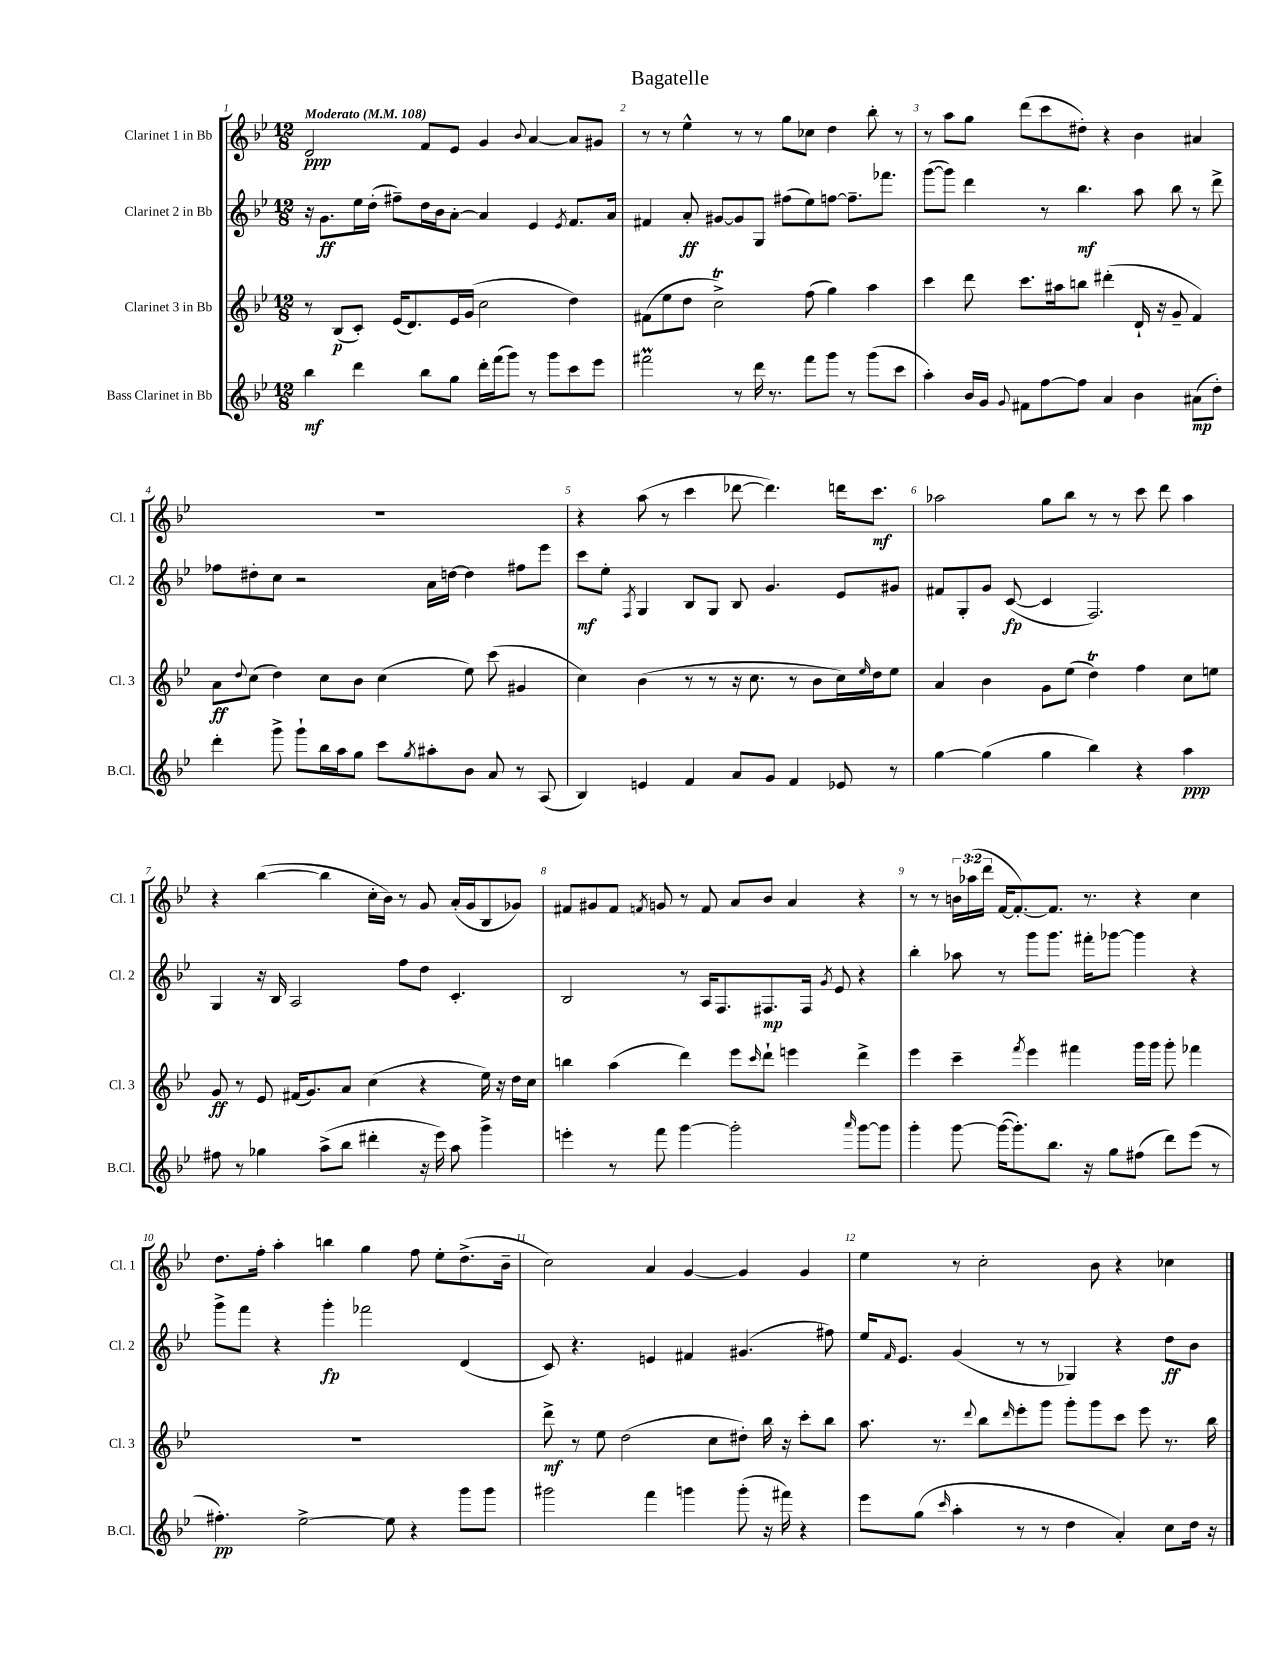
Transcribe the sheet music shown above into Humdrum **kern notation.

**kern	**kern	**kern	**kern
*staff4	*staff3	*staff2	*staff1
*clefG2	*clefG2	*clefG2	*clefG2
*k[b-e-]	*k[b-e-]	*k[b-e-]	*k[b-e-]
*M12/8	*M12/8	*M12/8	*M12/8
*MM108	*MM108	*MM108	*MM108
4bb-	8r	16r	2d
.	.	8.g	.
.	(8B-	.	.
4ddd	8c')	16ee-	.
.	.	(16dd'	.
.	(16e-	8ff#~)	.
.	8.d)	.	.
8bb-	.	16dd	8f
.	.	16b-	.
8gg	16e-	[8a'	8e-
.	(16g	.	.
16ddd'	2cc	4a]	4g
(16fff	.	.	.
8ggg)	.	.	.
.	.	.	8qqb-
8r	.	4e-	[4a
8ggg	.	.	.
.	.	8qe-	.
8ccc	4dd)	8.f	8a]
8eee-	.	.	8g#
.	.	16a	.
=	=	=	=
2fff#	(8f#	4f#	8r
.	8ee-	.	8r
.	8dd	8a'	4ee-^^
.	2cc^)	[8g#	.
8r	.	8g#]	8r
16ddd	.	8G	8r
8.r	.	.	.
.	.	(8ff#	8gg
8fff#	(8ff	8ee-)	8cc-
8ggg	4gg)	[8ff	4dd
8r	.	8.ff~]	.
(8ggg	4aa	.	8bb-'
.	.	8.fff-	.
8ccc	.	.	8r
=	=	=	=
4aa')	4ccc	([8ggg	8r
.	.	8ggg])	8aa
16b-	8ddd	4ddd	8gg
16g	.	.	.
8qqg	.	.	.
8f#	8.ccc	.	(8ddd
[8ff	.	8r	8ccc
.	16aa#	.	.
8ff]	8bb	4.bb-	8dd#')
4a	(4ddd#'	.	4r
4b-	16d`	8aa	4b-
.	16r	.	.
.	8g~	8bb-	.
(8a#	4f)	8r	4a#
8dd')	.	8ddd^	.
=	=	=	=
4ddd'	8a	8ff-	1.r
.	8qqdd	.	.
.	(8cc	8dd#'	.
8ggg^	4dd)	8cc	.
8ggg`	.	2r	.
16bb-	8cc	.	.
16aa	.	.	.
8gg	8b-	.	.
8ccc	(4cc	.	.
8qgg	.	.	.
8aa#'	.	16a	.
.	.	[16dd	.
8b-	8ee-)	4dd]	.
8a	(8ccc	.	.
8r	4g#	8ff#	.
(8A	.	8eee-	.
=	=	=	=
4B-)	4cc)	8ccc	4r
.	.	8ee-'	.
.	.	8qF	.
4e	(4b-	4G	(8aa
.	.	.	8r
4f	8r	8B-	4ccc
.	8r	8G	.
8a	16r	8B-	[8ddd-
.	8.cc	.	.
8g	.	4.g	4.ddd-])
4f	8r	.	.
.	8b-	.	.
8e-	16cc)	8e-	16ddd
.	16qqee-	.	.
.	16dd	.	8.ccc
8r	8ee-	8g#	.
=	=	=	=
[4gg	4a	8f#	2aa-
.	.	8G'	.
(4gg]	4b-	8g	.
.	.	([8c	.
4gg	8g	4c]	8gg
.	(8ee-	.	8bb-
4bb-)	4dd)	2.F)	8r
.	.	.	8r
4r	4ff	.	8ccc
.	.	.	8ddd
4aa	8cc	.	4aa-
.	8ee	.	.
=	=	=	=
8ff#	8g	4G	4r
8r	8r	.	.
4gg-	8e-	16r	([4bb-
.	.	16B-	.
.	(16f#	2A	.
.	8.g)	.	.
(8aa^	.	.	4bb-]
8bb-	8a	.	.
4ddd#'	(4cc	.	16cc'
.	.	.	16b-)
.	.	8ff	8r
16r	4r	8dd	8g
16eee-)	.	.	.
8aa	.	4.c'	(16a'
.	.	.	16g
4ggg^	16ee-)	.	8B-
.	16r	.	.
.	16dd	.	8g-)
.	16cc	.	.
=	=	=	=
4eee'	4bb	2B-	8f#
.	.	.	8g#
8r	(4aa	.	8f#
.	.	.	8qf
8fff	.	.	8g
[4ggg	4ddd)	8r	8r
.	.	16A	8f
.	.	8.F	.
2ggg']	8eee-	.	8a
.	16qqccc	.	.
.	8ddd`	8.F#	8b-
.	4eee	.	4a
.	.	16F#	.
.	.	8qg	.
.	.	8e-	.
16qqaaa	.	.	.
[8ggg	4ddd^	4r	4r
8ggg]	.	.	.
=	=	=	=
4ggg'	4eee-	4bb-'	8r
.	.	.	8r
[8ggg	4ccc~	8aa-	24b
.	.	.	(24aa-
.	.	.	24ddd
(16ggg_	.	8r	[16f
8.ggg'])	.	.	8.f'_)
.	8qfff	.	.
.	4eee-	8ggg	.
8.bb-	.	8.ggg	8.f]
.	4fff#	.	.
16r	.	16fff#'	8.r
8gg	.	[8ggg-	.
(8ff#	16ggg	4ggg-]	4r
.	16ggg	.	.
8ddd)	8ggg'	.	.
(8eee-	4fff-	4r	4cc
8r	.	.	.
=	=	=	=
4.ff#')	1.r	8ggg^	8.dd
.	.	8fff	.
.	.	.	16ff'
.	.	4r	4aa'
[2ee-^	.	.	.
.	.	4ggg'	4bb
.	.	2fff-	4gg
8ee-]	.	.	.
4r	.	.	8ff
.	.	.	8ee-'
8ggg	.	(4d	(8.dd^
8ggg	.	.	.
.	.	.	16b-~
=	=	=	=
2ggg#	8ddd^	8c)	2cc)
.	8r	4.r	.
.	8ee-	.	.
.	(2dd	.	.
4fff	.	4e	4a
4ggg	.	4f#	[4g
.	8cc	.	.
(8ggg'	8dd#')	(4.g#	4g]
16r	16bb-	.	.
16fff#)	16r	.	.
4r	8ccc'	.	4g
.	8bb-	8ff#)	.
=	=	=	=
8eee-	8.aa	16ee-	4ee-
.	.	16qqf	.
.	.	8.e-	.
(8gg	.	.	.
.	8.r	.	.
16qqccc	.	.	.
4aa'	.	(4g	8r
.	8qqddd	.	.
.	8bb-	.	2cc'
.	16qqddd	.	.
8r	8eee-'	8r	.
8r	8ggg	8r	.
4dd	8ggg'	4G-)	.
.	8ggg	.	8b-
4a')	8ccc	4r	4r
.	8eee-	.	.
8cc	8.r	8dd	4cc-
16dd	.	8b-	.
16r	16bb-	.	.
==	==	==	==
*-	*-	*-	*-
